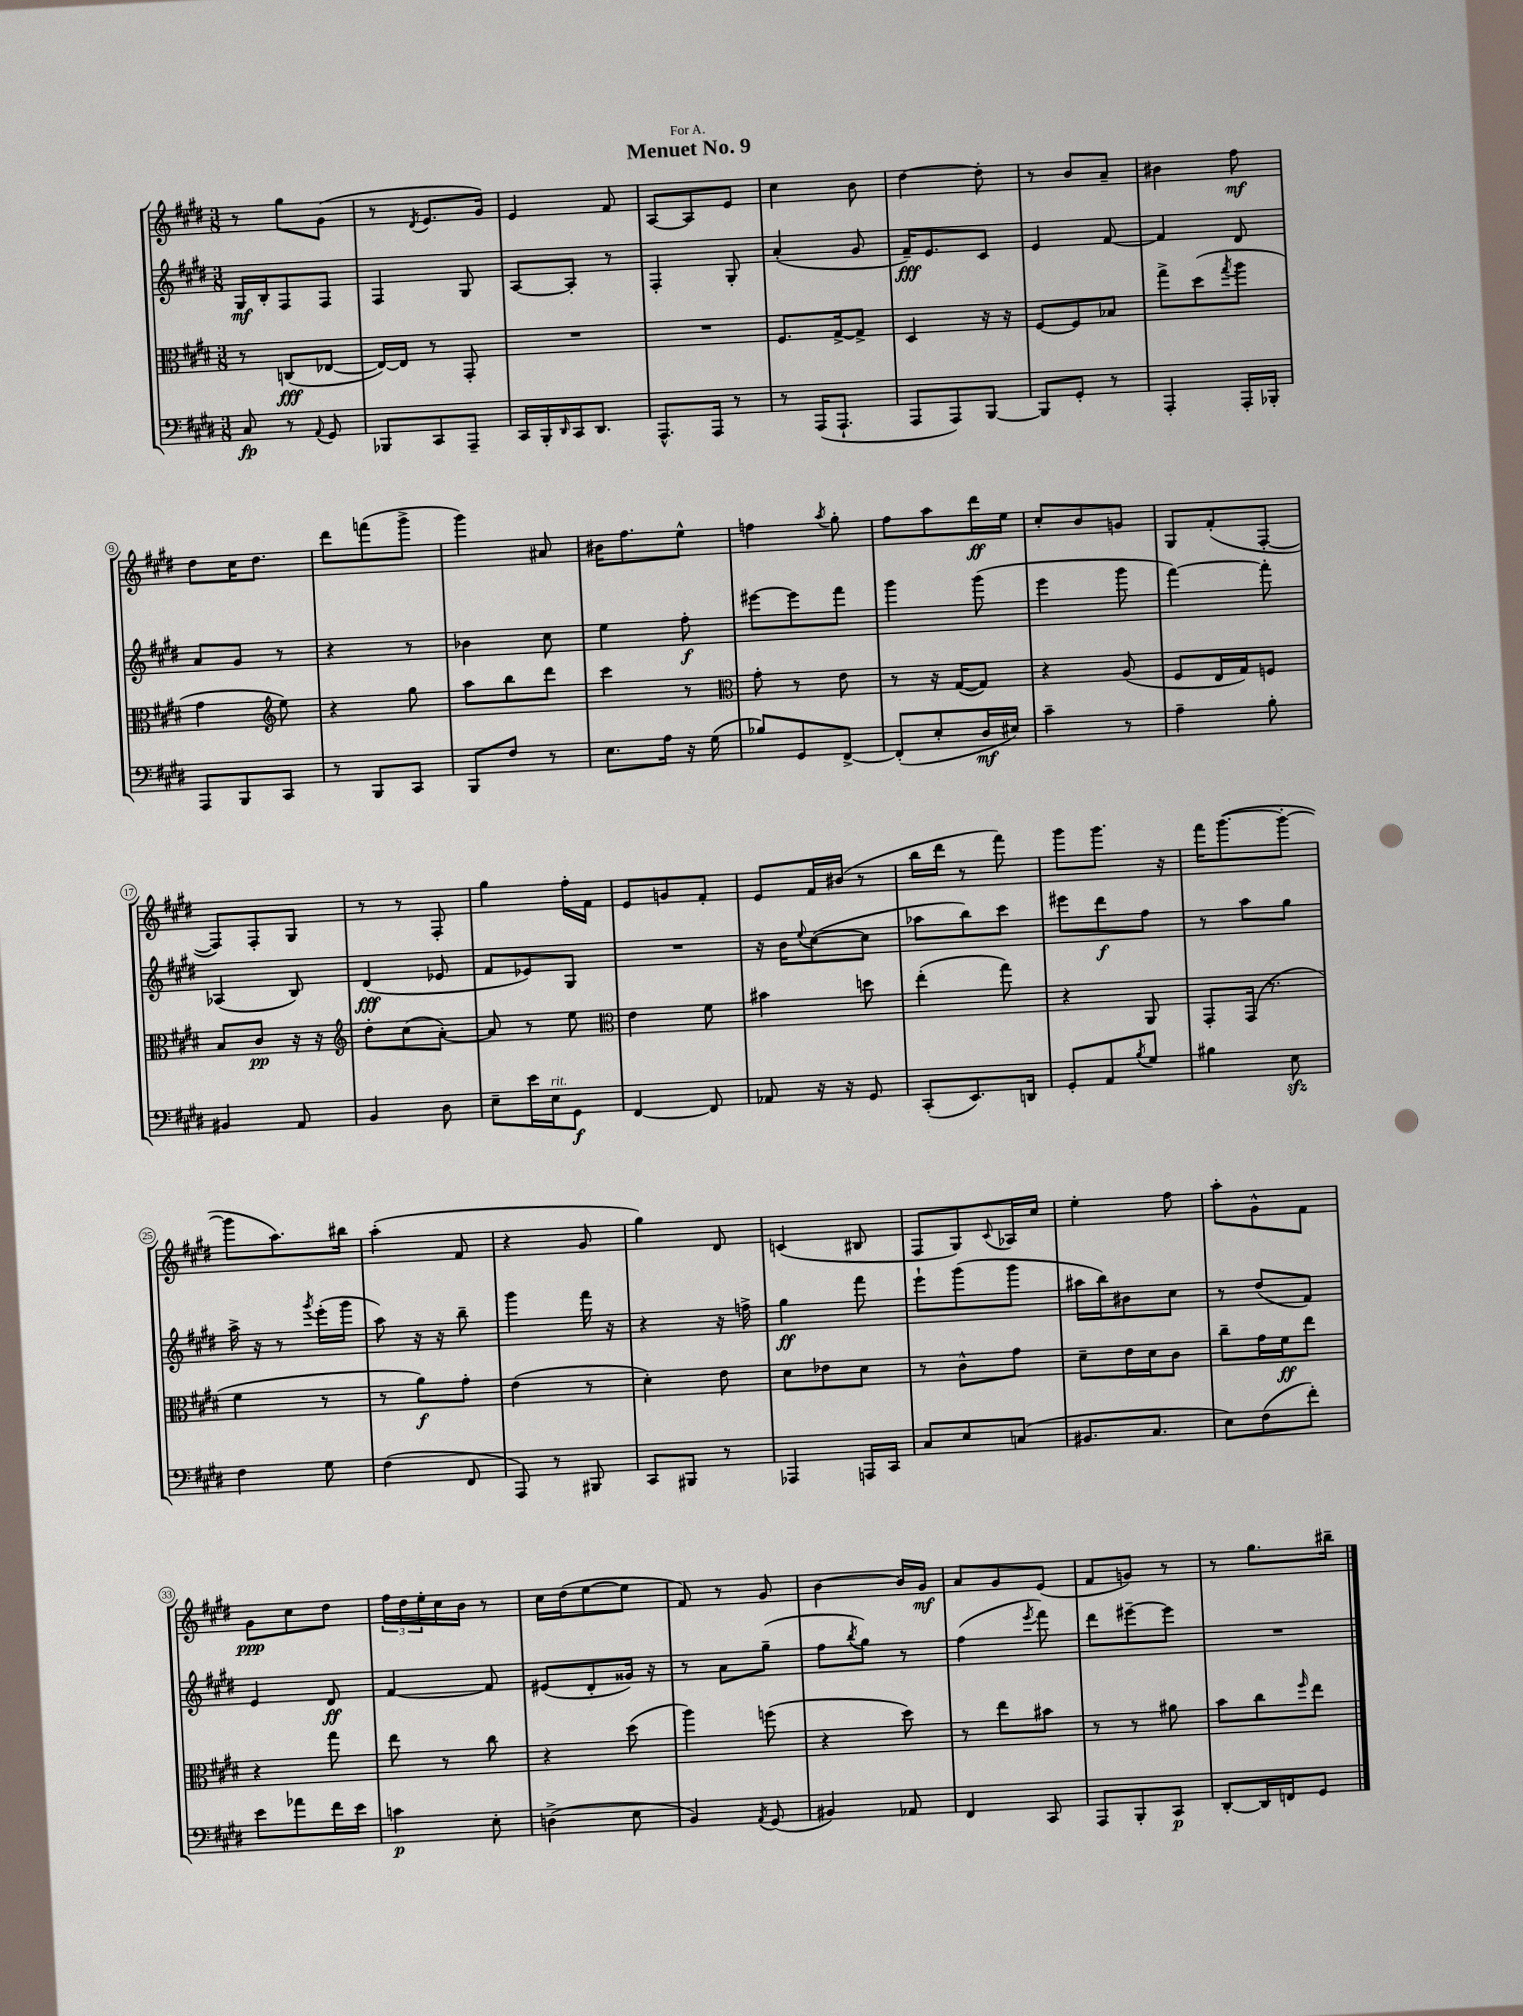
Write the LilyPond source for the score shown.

\header { title = "Menuet No. 9" dedication = "For A." }
<<
\new StaffGroup <<
\new Staff = "s0" {
    \clef treble \key e \major \numericTimeSignature \time 3/8
    r8 gis''8 gis'8( |
    r8 \acciaccatura { dis'8 } e'8. gis'16) |
    e'4 fis'8 |
    a8~ a8 e'8 |
    cis''4 b'8 |
    dis''4~ dis''8-. |
    r8 b'8 a'8-- |
    bis'4 fis''8\mf |
    dis''8 cis''16 dis''8. |
    dis'''8 f'''8( gis'''8-> |
    gis'''4) ais'8 |
    bis'16 fis''8. e''8-^ |
    f''4 \acciaccatura { a''8 } gis''8-. |
    fis''8 a''8 dis'''16\ff e''16 |
    cis''8-. b'8 g'8 |
    gis8 fis'8-.( fis8~-. |
    fis8) fis8-. gis8 |
    r8 r8 fis8-. |
    gis''4 fis''16-. fis'16 |
    e'8 g'8 fis'8-. |
    e'8 fis'16 bis'16( r8 |
    b''16 dis'''16 r8 fis'''8) |
    gis'''8 gis'''8. r16 |
    fis'''16 gis'''8.~( gis'''8~-. |
    gis'''8 a''8.) bis''16 |
    a''4-.( fis'8 |
    r4 gis'8 |
    gis''4) dis'8 |
    c'4( bis8 |
    fis8 gis8) \appoggiatura { cis'8 } aes16 cis''16 |
    e''4-. fis''8 |
    a''8-. gis'8-^ fis'8 |
    gis'8\ppp cis''8 dis''8 |
    \tuplet 3/2 { fis''16 dis''16 e''16-. } cis''16 b'16 r8 |
    cis''16 dis''16( e''8~ e''8 |
    fis'8) r8 gis'8 |
    b'4~ b'16 gis'16\mf |
    a'8 gis'8 e'8( |
    fis'8 g'8) r8 |
    r8 gis''8. bis''16-- \bar "|." |
}
\new Staff = "s1" {
    \clef treble \key e \major \numericTimeSignature \time 3/8
    gis16\mf b16-. fis8 fis8 |
    fis4 gis8 |
    a8~ a8-. r8 |
    fis4-. gis8-. |
    a'4-.( gis'8 |
    fis'16--\fff) e'8. cis'8 |
    e'4 fis'8~ |
    fis'4 dis'8 |
    a'8 gis'8 r8 |
    r4 r8 |
    bes'4 cis''8 |
    e''4 fis''8-.\f |
    eis'''8~ eis'''8 fis'''8 |
    gis'''4 gis'''8( |
    e'''4 gis'''8 |
    fis'''4~) fis'''8-. |
    aes4( b8) |
    dis'4\fff( ees'8 |
    fis'8 ees'8) gis8 |
    R4. |
    r16 b'16 \appoggiatura { e''8 } cis''8~( cis''8 |
    aes''8 b''8) cis'''8 |
    eis'''8 dis'''8\f fis''8 |
    r8 a''8 gis''8 |
    a''16-> r16 r8 \acciaccatura { gis'''8 } e'''16-.( gis'''16 |
    a''8) r16 r16 b''8-- |
    gis'''4 fis'''16 r16 |
    r4 r16 f''16-> |
    gis''4\ff fis'''8 |
    e'''8-! gis'''8( gis'''8 |
    ais''16 b''16) bis'8 cis''8 |
    r8 dis''8( fis'8) |
    e'4 dis'8\ff |
    fis'4~ fis'8 |
    eis'8( dis'8-. gisis'16) r16 |
    r8 a'8 gis''8--( |
    fis''8 \acciaccatura { b''8 } gis''8) r8 |
    fis''4( \acciaccatura { e'''8 } fis'''8) |
    dis'''8 eis'''8~-- eis'''8 |
    R4. \bar "|." |
}
\new Staff = "s2" {
    \clef alto \key e \major \numericTimeSignature \time 3/8
    r8 c8\fff( ees8~ |
    ees16~) ees16 r8 gis,8-. |
    R4. |
    R4. |
    fis8. gis16~-> gis8-> |
    dis4 r16 r16 |
    fis8~ fis8 bes8 |
    gis''8-> dis''8( \acciaccatura { gis''8 } a''8 |
    gis'4 \clef treble e''8) |
    r4 gis''8 |
    a''8 b''8 dis'''8 |
    cis'''4 r8 |
    \clef alto gis'8-. r8 e'8 |
    r8 r16 gis16~( gis8) |
    r4 a8( |
    fis8 e16 gis16) f8 |
    b8 cis'8\pp r16 r16 |
    \clef treble dis''8-. cis''8( a'8~-.) |
    a'8 r8 e''8 |
    \clef alto e'4 fis'8 |
    bis'4 d''8 |
    e''4-.( gis''8) |
    r4 a,8 |
    gis,8-. gis,16( r8. |
    fis'4 r8 |
    r8 a'8\f) gis'8-. |
    e'4( r8 |
    dis'4-.) e'8 |
    dis'8 ees'8 dis'8 |
    r8 cis'8-^ gis'8 |
    dis'8-- e'16 dis'16 cis'8 |
    cis''8-- gis'16 fis'16\ff e''8 |
    r4 gis''8 |
    e''8 r8 cis''8 |
    r4 dis''8( |
    a''4) f''8( |
    r4 dis''8) |
    r8 e''8 bis'8 |
    r8 r8 ais'8 |
    b'8 cis''8 \grace { fis''16 } e''8 \bar "|." |
}
\new Staff = "s3" {
    \clef bass \key e \major \numericTimeSignature \time 3/8
    cis8\fp r8 \appoggiatura { a,8 } gis,8 |
    bes,,8 cis,8 a,,8-- |
    cis,16 b,,16-. \grace { dis,16 } cis,16 dis,8. |
    a,,8.-^ a,,16 r8 |
    r8 a,,16( a,,8.-! |
    a,,8 a,,8) b,,8~ |
    b,,8 gis,8-. r8 |
    a,,4-. a,,16-. bes,,16-. |
    a,,8 b,,8 cis,8 |
    r8 b,,8 cis,8 |
    b,,8 fis8 r8 |
    e8. a16 r16 gis16( |
    bes8) gis,8 fis,8~-> |
    fis,8-.( e8-. dis16\mf eis16) |
    cis'4-- r8 |
    a4-- b8-. |
    bis,4 a,8 |
    b,4 dis8 |
    e8-- e'16 e16^\markup { \italic "rit." } gis,8\f |
    fis,4~ fis,8 |
    aes,8 r16 r16 gis,8 |
    cis,8-.( e,8.) d,16 |
    gis,8-. a,8 \acciaccatura { b8 } gis8 |
    bis4 e8\sfz |
    fis4 gis8 |
    fis4( fis,8 |
    a,,8) r8 bis,,8 |
    cis,8 bis,,8 r8 |
    aes,,4 a,,16 cis,16 |
    cis8 e8 c8( |
    bis,8. cis8. |
    e8) fis8( fis'8-.) |
    e'8 aes'8 fis'16 e'16 |
    c'4\p e8-. |
    d4->( e8 |
    b,4) \acciaccatura { a,8 } gis,8( |
    bis,4) aes,8 |
    fis,4 cis,8 |
    a,,8 b,,8-. cis,8\p |
    dis,8~-. dis,16 f,16 gis,8 \bar "|." |
}
>>
>>
\layout { \context { \Score \override BarNumber.stencil = #(make-stencil-circler 0.1 0.3 ly:text-interface::print) } }
